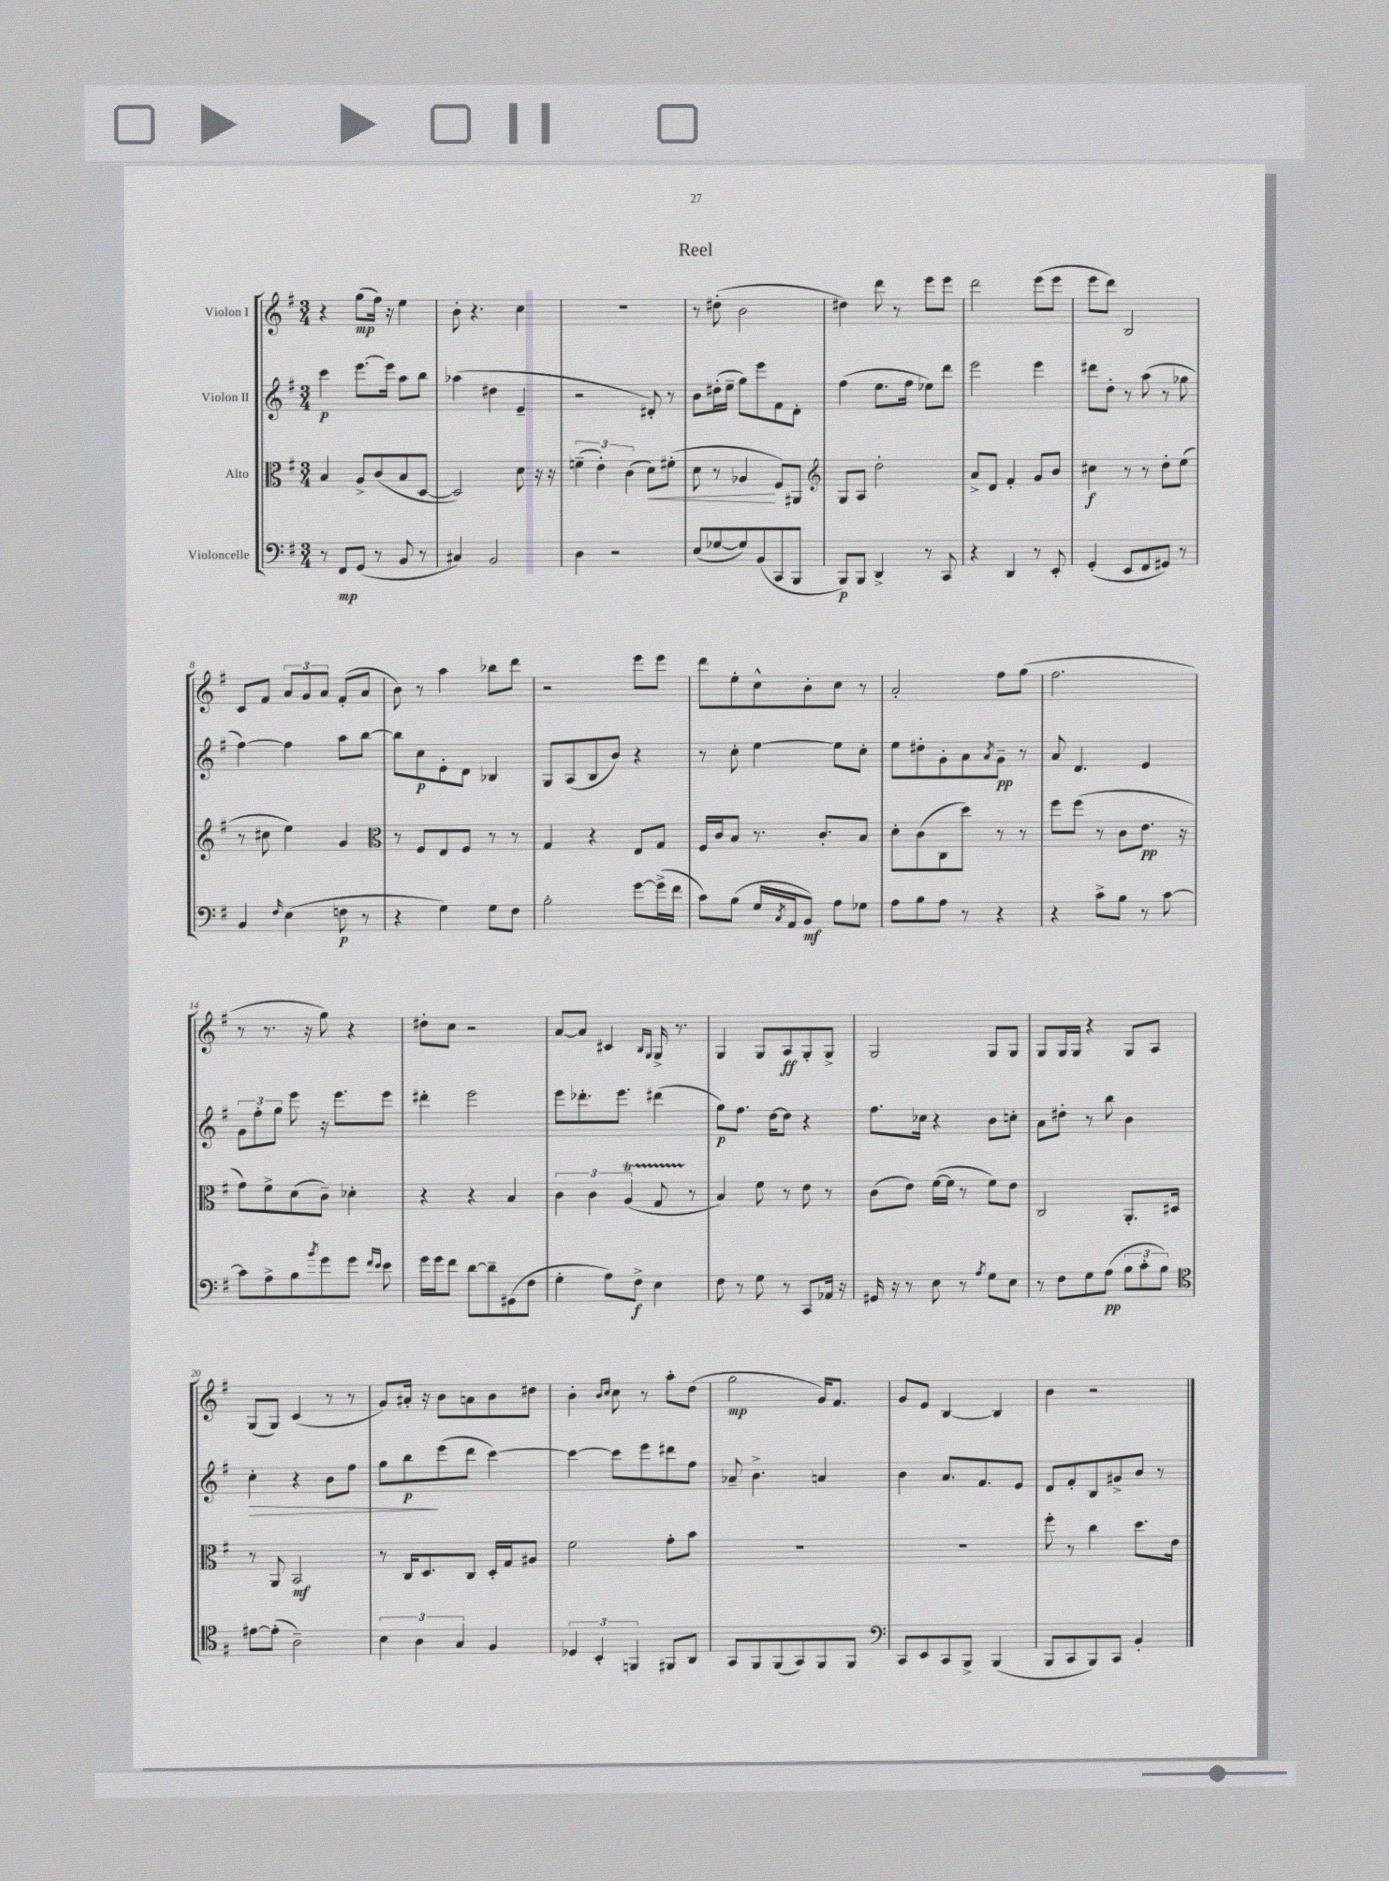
\header { title = "Reel" }
<<
\new StaffGroup <<
\new Staff = "s0" \with { instrumentName = "Violon I" } {
    \clef treble \key g \major \numericTimeSignature \time 3/4
    r4 g''8\mp( fis''16) r16 e''4 |
    b'8-. r4. c''4 |
    R2. |
    r8 dis''8-.( b'2 |
    dis''4) d'''8 r8 e'''8 e'''8 |
    d'''2 e'''8( e'''8 |
    e'''8 d'''8) b2 |
    c'8 fis'8 \tuplet 3/2 { a'8 g'8 a'8 } fis'8-.( a'8 |
    b'8) r8 a''4 bes''8 d'''8 |
    r2 e'''8 e'''8 |
    d'''8 e''8-. c''8-^ b'8-. c''8 r8 |
    a'2-. fis''8 g''8( |
    fis''2. |
    r8 r8. r16 g''8) r4 |
    dis''8-. c''8 r2 |
    a'8~ a'8 cis'4 \grace { b16 g16 } g16-> r8. |
    g4 g8 a8\ff g8-. g8-> |
    g2 g8 g8 |
    g8 g16 g16 r4 g8 a8 |
    g8( g8) c'4( r8 r8 |
    g'8) ais'16-. r16 b'8 a'8 b'8 dis''8 |
    b'4-. \grace { b'16 c''16 } c''8 r8 a''8-. d''8( |
    g''2\mp g'16) fis'8. |
    g'8 e'8 b4~ b4 |
    b'4 r2 \bar "|." |
}
\new Staff = "s1" \with { instrumentName = "Violon II" } {
    \clef treble \key g \major \numericTimeSignature \time 3/4
    c'''4\p e'''8.~ e'''16 a''8 b''8 |
    aes''4( dis''4 e'4-- |
    r2 dis'8-.) r8 |
    b'8 dis''16-.( e''16-- g''8) e'''8 fis'8 d'8-. |
    fis''4( e''8. fis''16 ees''8) d'''8 |
    e'''2 e'''4 |
    dis'''8 d''8-. r8 a''8( r8 ges''8 |
    fis''4~) fis''4 a''8 b''8~ |
    b''8 c''8\p e'8-. d'8 bes4 |
    g8 a8( b8 b'8) r4 |
    r8 c''8-. e''4~ e''8 c''8-. |
    e''8 dis''8-. g'8-. a'8 \acciaccatura { a'8 } g'8--\pp r8 |
    a'8 d'4. e'4 |
    \tuplet 3/2 { g'8 fis''8-. g''8 } e'''8 r16 e'''8. e'''8 |
    dis'''4-. e'''2 |
    e'''8 des'''8.-. e'''8. dis'''4( |
    g''8\p) fis''8. d''16~ d''8 r4 |
    fis''8. ces''16 r4 b'8 c''8-. |
    a'8 dis''8-. r8 b''8 b'4 |
    c''4-.\> r4 b'8 fis''8 |
    g''8 b''8\p\! e'''8( d'''8 c'''4~) |
    c'''4~ c'''8 e'''8 dis'''8 fis''8 |
    aes'8-- b'4.-> a'4 |
    b'4 a'8. fis'8. e'8 |
    d'8 fis'8-. b8 gis'8-> b'8 r8 \bar "|." |
}
\new Staff = "s2" \with { instrumentName = "Alto" } {
    \clef alto \key g \major \numericTimeSignature \time 3/4
    b4 a8-> c'8( b8 d8~ |
    d2) d'8 r16 r16 |
    \tuplet 3/2 { f'4--( e'4-.) c'4( } d'8\<) fis'8-.( |
    d'8 r8 aes4\! fis8) ais,8 |
    \clef treble g8 a8 d''2-. |
    a'8-> d'8 fis'4-. g'8 b'8 |
    cis''4\f r8 r8 d''8-. e''8( |
    r8 cis''8 e''4) g'4 |
    \clef alto r8 fis8 e8 fis8 r8 r8 |
    g4 r4 e8 g8 |
    fis16 c'16 b8 r8. c'8.-. b8 |
    d'8-. c'8( c8 d''8) r8 r8 |
    fis''8 fis''8( r8 c'8 e'8.\pp r16 |
    g'8) fis'8-> d'8( c'8--) des'4-. |
    r4 r4 b4 |
    \tuplet 3/2 { c'4 c'4 a4\startTrillSpan( } g8 r8\stopTrillSpan |
    b4) fis'8 r8 e'8 r8 |
    c'8( e'8) fis'16~( fis'16 r8 fis'8) e'8 |
    c2 a,8.-. dis16 |
    r8 a,8 b,2\mf |
    r8 c16 d8. c8 d16-. g16 ais8 |
    fis'2 g'8-. b'8 |
    R2. |
    R2. |
    fis''8-. r8 c''4 d''8. e'16 \bar "|." |
}
\new Staff = "s3" \with { instrumentName = "Violoncelle" } {
    \clef bass \key g \major \numericTimeSignature \time 3/4
    r8 fis,8\mp g,8( r8 b,8 r8 |
    cis4) b,2 |
    d4 r2 |
    e8( ges8~ ges8) b,8( c,8 b,,8 |
    b,,8\p) b,,8 d,4-> r8 c,8 |
    r4 d,4 r8 e,8-. |
    g,4-.( e,8 fis,8 gis,8) r8 |
    b,4 \grace { fis16 } e4( f8\p r8 |
    r4 g4) g8 fis8 |
    b2-. g'8~ g'16->( fis'16 |
    c'8) b8( g16 \acciaccatura { c8 } a,16 b,8\mf) a8 ges8 |
    a8 b8 a8 r8 r4 |
    r4 c'8-> b8 r8 c'8~ |
    c'8 a8-> b8 \acciaccatura { b'8 } g'8 g'8 \grace { fis'16 e'16 } e'8 |
    g'16 g'16 fis'8 d'8~ d'8-- gis,8( fis8 |
    g4-. a8) fis8->\f e4 |
    fis8 r8 g8 r8 c,8 aes,16 r16 |
    gis,16 r16 r8 e8 r8 \acciaccatura { a8 } g8 e8 |
    r8 fis8 g8 a8\pp( \tuplet 3/2 { b8 c'8-. b8) } |
    \clef tenor eis'8~ eis'8-.( a2--) |
    \tuplet 3/2 { b4 a4 g4 } fis4 |
    \tuplet 3/2 { des4 b,4-. f,4 } fis,8 a,8 |
    g,8 fis,8 fis,8( g,8) fis,8 fis,8 |
    \clef bass c,8 e,8 c,8 b,,8-> b,,4( |
    b,,8 c,8 b,,8) c,8 b,4-. \bar "|." |
}
>>
>>
